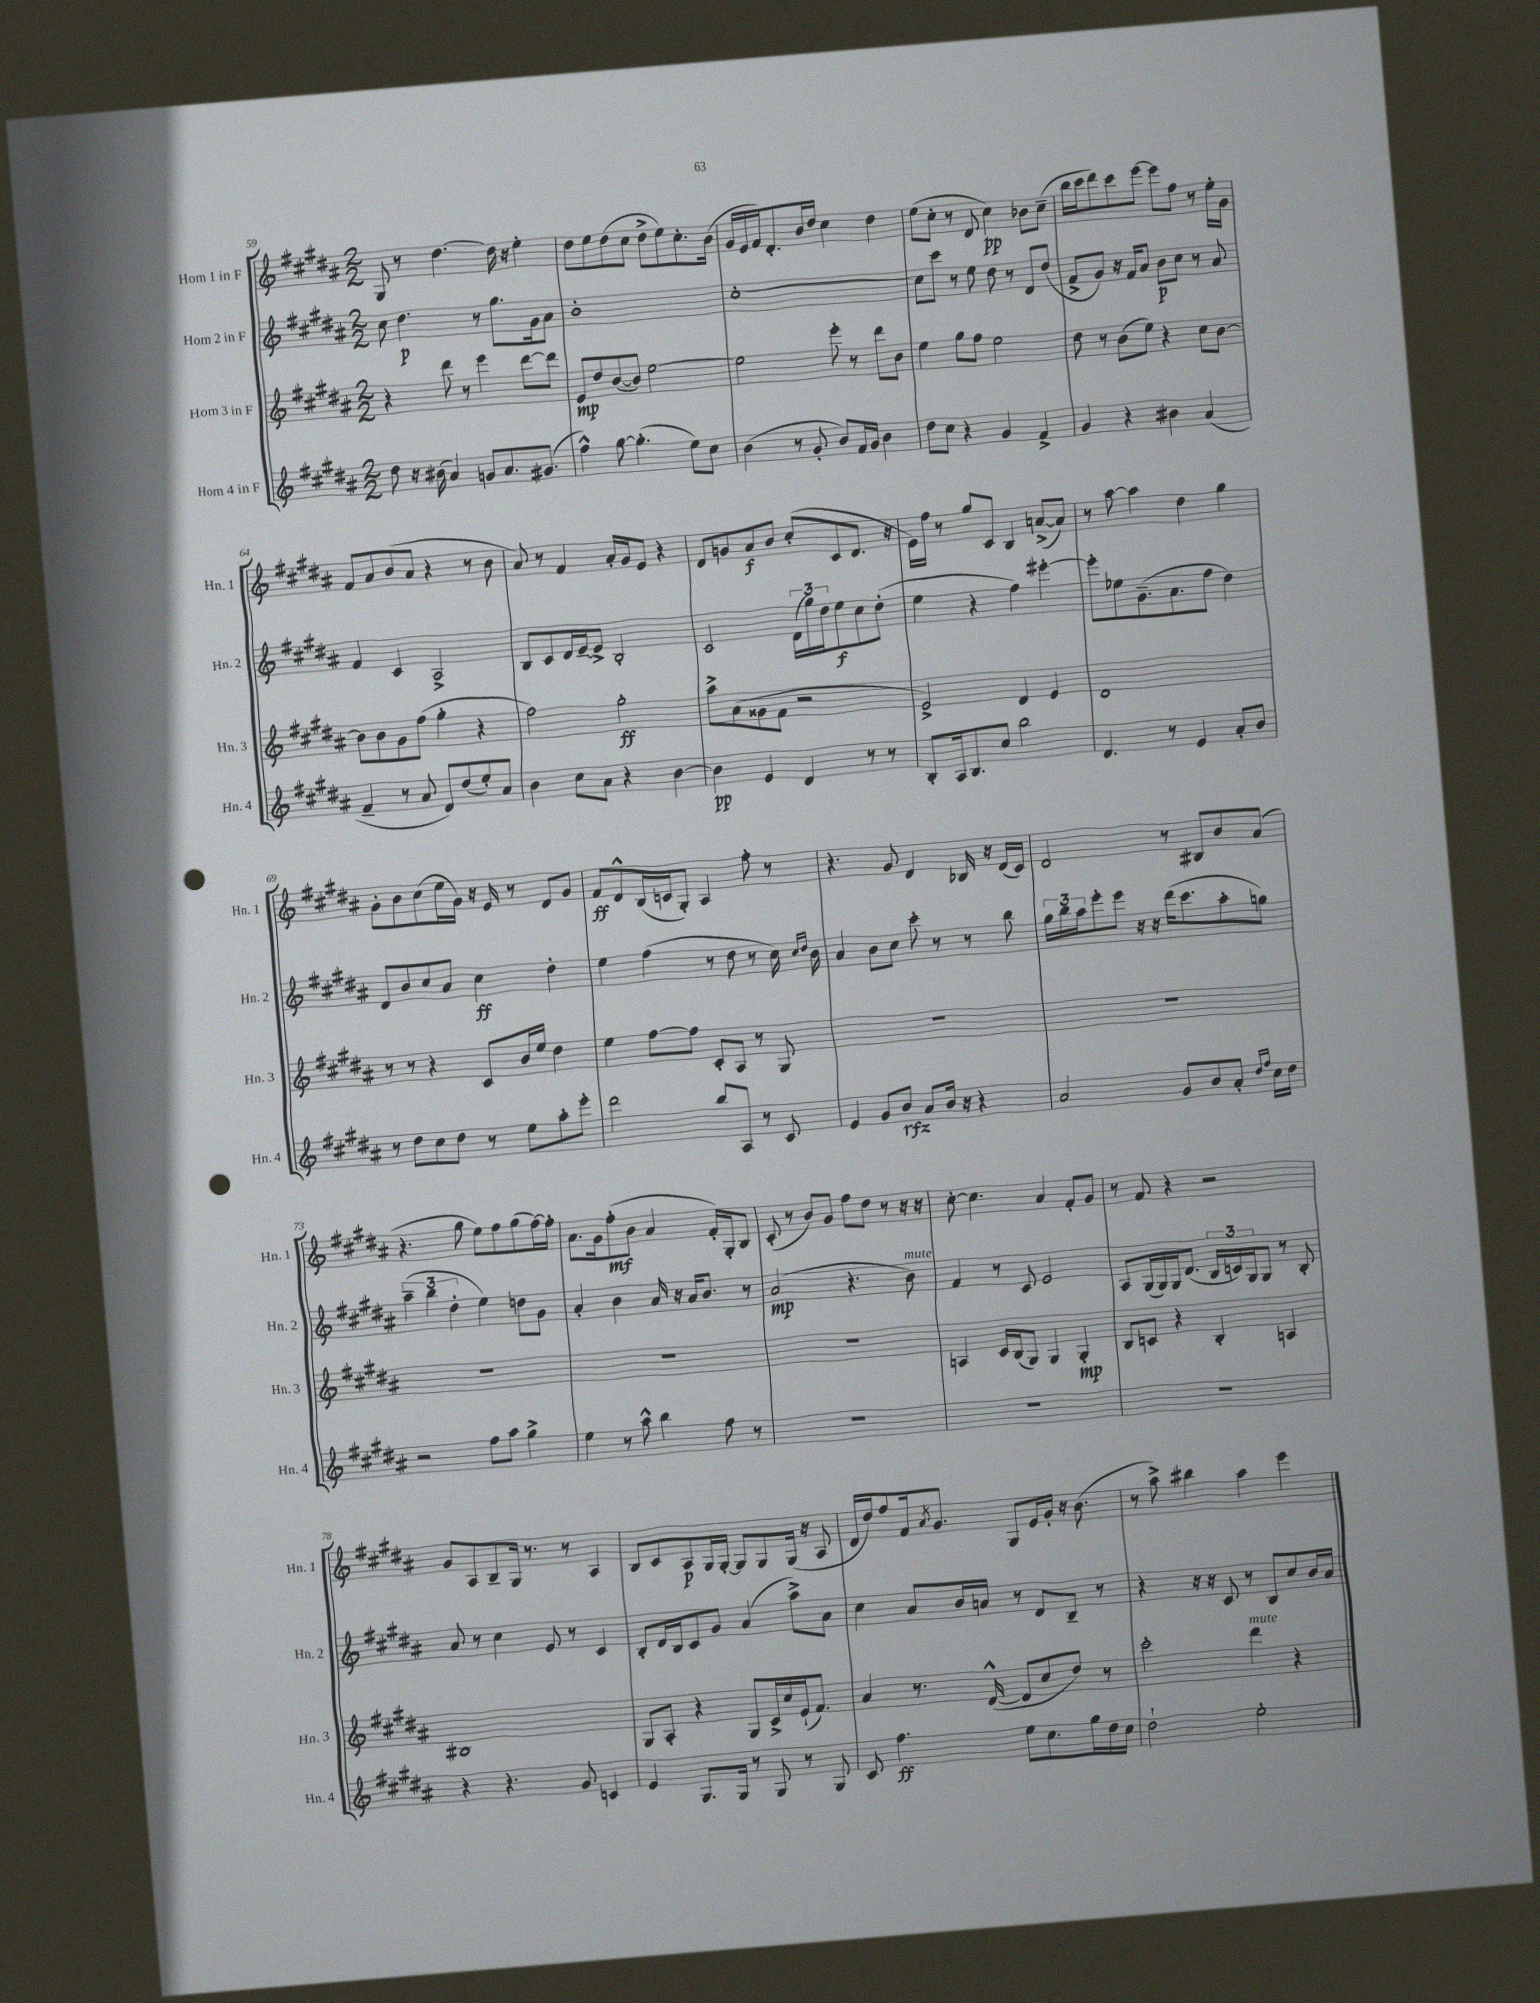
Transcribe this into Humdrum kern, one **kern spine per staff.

**kern	**kern	**kern	**kern
*staff4	*staff3	*staff2	*staff1
*clefG2	*clefG2	*clefG2	*clefG2
*k[f#c#g#d#a#]	*k[f#c#g#d#a#]	*k[f#c#g#d#a#]	*k[f#c#g#d#a#]
*M2/2	*M2/2	*M2/2	*M2/2
8dd#\	4r	8cc#\	8G#/
16r	.	4.dd#\	8r
(16b#\	.	.	.
4a#/)	8ddd#\	.	[4.dd#\
.	8r	.	.
8g/L	4eee\	8r	.
8.a#/	.	8.gg#\L	16dd#\]
.	.	.	16r
.	[8ddd#\L	.	4ee'\
(8.g#/J	.	16g#\k	.
.	8ddd#\]J	8a#\J	.
=	=	=	=
4ff#^^\)	8e/L	1b'	8dd#\L
.	8dd#/	.	8ee\
[8gg#\	([8b/	.	(8dd#\
(4.gg#'\]	8b/]J)	.	8cc#\J
.	[2ee\	.	8dd#^\L
.	.	.	8ee\)
8ee\L)	.	.	8.cc#'\
8cc#\J	.	.	.
.	.	.	(16b\Jk
=	=	=	=
(4b\	2ee\]	[1cc#'	16g#/LL
.	.	.	16e/
.	.	.	16f#/J)
.	.	.	8.d#'/
8r	.	.	.
8g#'/	.	.	16b/L
.	.	.	16dd#/JJ
8b/L)	8eee'\	.	4cc#\
16f#/L	8r	.	.
16g#/JJ	.	.	.
4b\	8ddd#\L	.	4dd#\
.	8b\J	.	.
=	=	=	=
8dd#\L	4ee\	8cc#\]L	(8ee\L
8cc#\J	.	8ccc#\J	8cc#'\J
4r	8gg#\L	8r	8r
.	8ff#\J	8ee\	8d#/
4g#/	2ee\	8dd#\	4cc#\)
.	.	8r	.
4f#^/	.	8d#/L	8b-\L
.	.	(8dd#/J	(8cc#~\J
=	=	=	=
4g#/	8dd#\	8f#^/L	16bb\LL
.	.	.	16ccc#\J
.	8r	8g#/J)	8ddd#\)
4r	(8b\L	16r	8ccc#\
.	.	16f#/LK	.
.	8ee\J)	8a#/J	[8eee\J
4b#\	4r	8b\L	8eee\]L
.	.	8cc#\J	8ff#\J
(4a#/	8cc#\L	8r	8r
.	[8b\J	8a#/	16ee'\LL
.	.	.	16g#\JJ
=	=	=	=
4f#~/	8b\]L	4f#/	8f#/L
.	8b\	.	8a#/
8r	8g#\	4c#/	(8b/
8a#/	(8ff#\J	.	8a#/J
8d#/L)	4gg#'\	2A#^/	4r
(8dd#/	.	.	.
8ee'/)	4r	.	8r
8a#/J	.	.	8b\
=	=	=	=
4b\	2ff#\)	8B/L	8a#/)
.	.	8c#/	8r
8cc#\L	.	16d#/L	4f#/
.	.	[16e~/J	.
8a#\J	.	8e^/]J	.
4r	2gg#'\	2B'/	16a#'/LL
.	.	.	16g#/J
.	.	.	8e/J
[4b\	.	.	4r
=	=	=	=
4b\]	8aa#^\L	2c#/	8d#/L
.	(8a#\	.	8g/
4e/	8g##\	.	8a#/
.	8f#\J	.	8b/J
4d#/	2r	(24d#\LL	(8cc#'/L
.	.	24gg#\)	.
.	.	24dd#\J	.
.	.	8ee\	8c#/
8r	.	8cc#\	8.d#/J
8r	.	(8dd#'\J	.
.	.	.	16r
=	=	=	=
8B'/L	2e^/)	4ee\	16e\LL)
.	.	.	16ff#\JJ
16A#/k	.	.	8r
8.B/	.	.	.
.	.	4r	8gg#/L
8cc#/J	.	.	8c#/J
2bb\	4d#/	4ff#\)	4B/
.	4e/	[4eee#'\	([8a^/L
.	.	.	8a/]J)
=	=	=	=
4.d#/	1d#	8eee#'\]L	8r
.	.	8ee-\	[8aa#\
.	.	(8.g#~\	4aa#\]
8r	.	.	.
.	.	8.a#\	.
4e/	.	.	4dd#\
.	.	8ff#\J	.
8a#'/L	.	4dd#\)	4gg#\
8b/J	.	.	.
=	=	=	=
8r	8r	8d#/L	8g#'\L
8dd#\L	8r	8b/	8b\
8cc#\	4r	8cc#/	(8cc#\
8dd#\J	.	8a#/J	16ee\L
.	.	.	16g#\JJ)
8r	8c#/L	4cc#\	16r
.	.	.	16e/
8ee\L	16b/L	.	8r
.	16ee/JJ	.	.
8aa#'\	4dd#\	4dd#'\	8d#/L
8eee'\J	.	.	8g#/J
=	=	=	=
2ddd#\	4ee\	4ee\	8f#/L
.	.	.	8d#^^/
.	[8ff#\L	(4ff#\	(16B/L
.	.	.	16c/J
.	8ff#\]J	.	8G#'/J)
8bb/L	8c#'/L	8r	4A#/
8A#/J	8A#/J	8dd#\	.
8r	8r	8r	8ff#'\
8c#/	8G#/	16cc#\)	8r
.	.	16qqcc#/LL	.
.	.	16qqdd#/JJ	.
.	.	16b\	.
=	=	=	=
4e/	1r	4a#/	4.r
8g#/L	.	8b\L	.
8b/J	.	8cc#\J	8g#/
8a#/L	.	8ccc#'\	4d#/
16b/Jk	.	8r	.
16r	.	.	.
4r	.	8r	16B-/
.	.	.	16r
.	.	8bb\	(16d#/LL
.	.	.	16c#/JJ)
=	=	=	=
2a#/	1r	24gg#\LL	2d#/
.	.	24bb\	.
.	.	24aa#\J	.
.	.	8eee'\	.
.	.	8eee\J	.
.	.	16r	.
.	.	16r	.
8g#/L	.	(16ddd#\LK	8r
.	.	8.ccc#\	.
8b/	.	.	8B#/L
8a#'/J	.	8aa#'\	8b/
16qqdd#/LL	.	.	.
16qqff#/JJ	.	.	.
16cc#\LL	.	8gg\J)	(8a#/J
16dd#\JJ	.	.	.
=	=	=	=
2r	1r	(6aa#~\	4.r
.	.	6bb\	.
.	.	6dd#'\	.
.	.	.	8gg#\
8ff#\L	.	4ee\)	8ee\L)
8aa#\J	.	.	8ff#\
4gg#^\	.	8dd\L	(8gg#\
.	.	8g#\J	[16ff#\L)
.	.	.	16ff#'\]JJ
=	=	=	=
4ee\	1r	4a#'/	8.a#\L
.	.	.	16g#\k
8r	.	4b\	(8ff#'\
8aa#^^\	.	.	8b\J
4bb\	.	16a#/	4a#/
.	.	16r	.
.	.	16a#/LK	.
.	.	8.b/J	.
8ff#\	.	.	16f#'/LL)
.	.	.	16G#'/J
8r	.	8r	8B/J
=	=	=	=
1r	1r	(2a#/	(8c#'/
.	.	.	8r
.	.	.	8b/L)
.	.	.	8g#/J
.	.	4.r	8ff#\L
.	.	.	8dd#\J
.	.	.	8r
.	.	8b\)	16r
.	.	.	16r
=	=	=	=
1r	4A/	4f#/	[8cc#'\
.	.	.	4.cc#\]
.	16c#/LL	8r	.
.	(16B/J	.	.
.	8G#/J)	8c#/	.
.	4G#/	2e/	4a#/
.	4G#'/	.	8f#'/L
.	.	.	8g#/J
=	=	=	=
1r	8B/L	8A#/L	8r
.	8c/J	(16G#/L	8f#/
.	.	16G#/)	.
.	4r	16G#/J	4r
.	.	(8.d#/J	.
.	4B'/	24B/LL	2r
.	.	24c/)	.
.	.	24G#/J	.
.	.	8G#/J	.
.	4A/	8r	.
.	.	8B'/	.
=	=	=	=
4r	1B#	8a#/	8g#/L
.	.	8r	8A#/
4.r	.	4cc#\	8B~/
.	.	.	16G#/Jk
.	.	.	8.r
.	.	8e/	.
8g#/	.	8r	8r
4c/	.	4c#/	4A#/
=	=	=	=
4e/	8G#/L	8B'/L	8B/L
.	8A#'/J	16d#/L	8c#/
.	.	16B/J	.
8.G#/L	4r	8c#/	8A#/
.	.	8g#/J	16G#/L
16G#/Jk	.	.	[16G#'/JJ
8r	8G#/L	(4a#/	8G#/]L
8G#/	16c#^/L	.	8G#/
.	16cc#/	.	.
8r	(16e`/J	8aa#^\L)	(16G#/Jk
.	8.f#/J)	.	16r
8G#/	.	8a#\J	8A#/
=	=	=	=
8c#/	4a#/	4cc#\	16d#/LL
.	.	.	16dd#/J)
4.ff#\	.	.	8ff#/
.	8.r	8a#/L	16f#/k
.	.	.	8qa#/
.	.	.	8.g#/J
.	.	16b/L	.
.	([16d#^^/	16a/JJ	.
8ee\L	8d#/]L	8r	8G#/L
8.cc#\	8cc#/	8d#/L	16e/L
.	.	.	16g#'/JJ
.	8dd#/J)	8B~/J	16r
16gg#\L	.	.	(8.b\
16dd#\	8r	8r	.
16cc#\JJ	.	.	.
=	=	=	=
2dd#`\	2ccc#'\	4r	8r
.	.	.	8aa#^\)
.	.	16r	4bb#\
.	.	16r	.
.	.	8c#/	.
2ee'\	4ddd#\	8r	4aa#\
.	.	8B/L	.
.	4r	8cc#/	4eee\
.	.	16b/L	.
.	.	16a#/JJ	.
==	==	==	==
*-	*-	*-	*-
